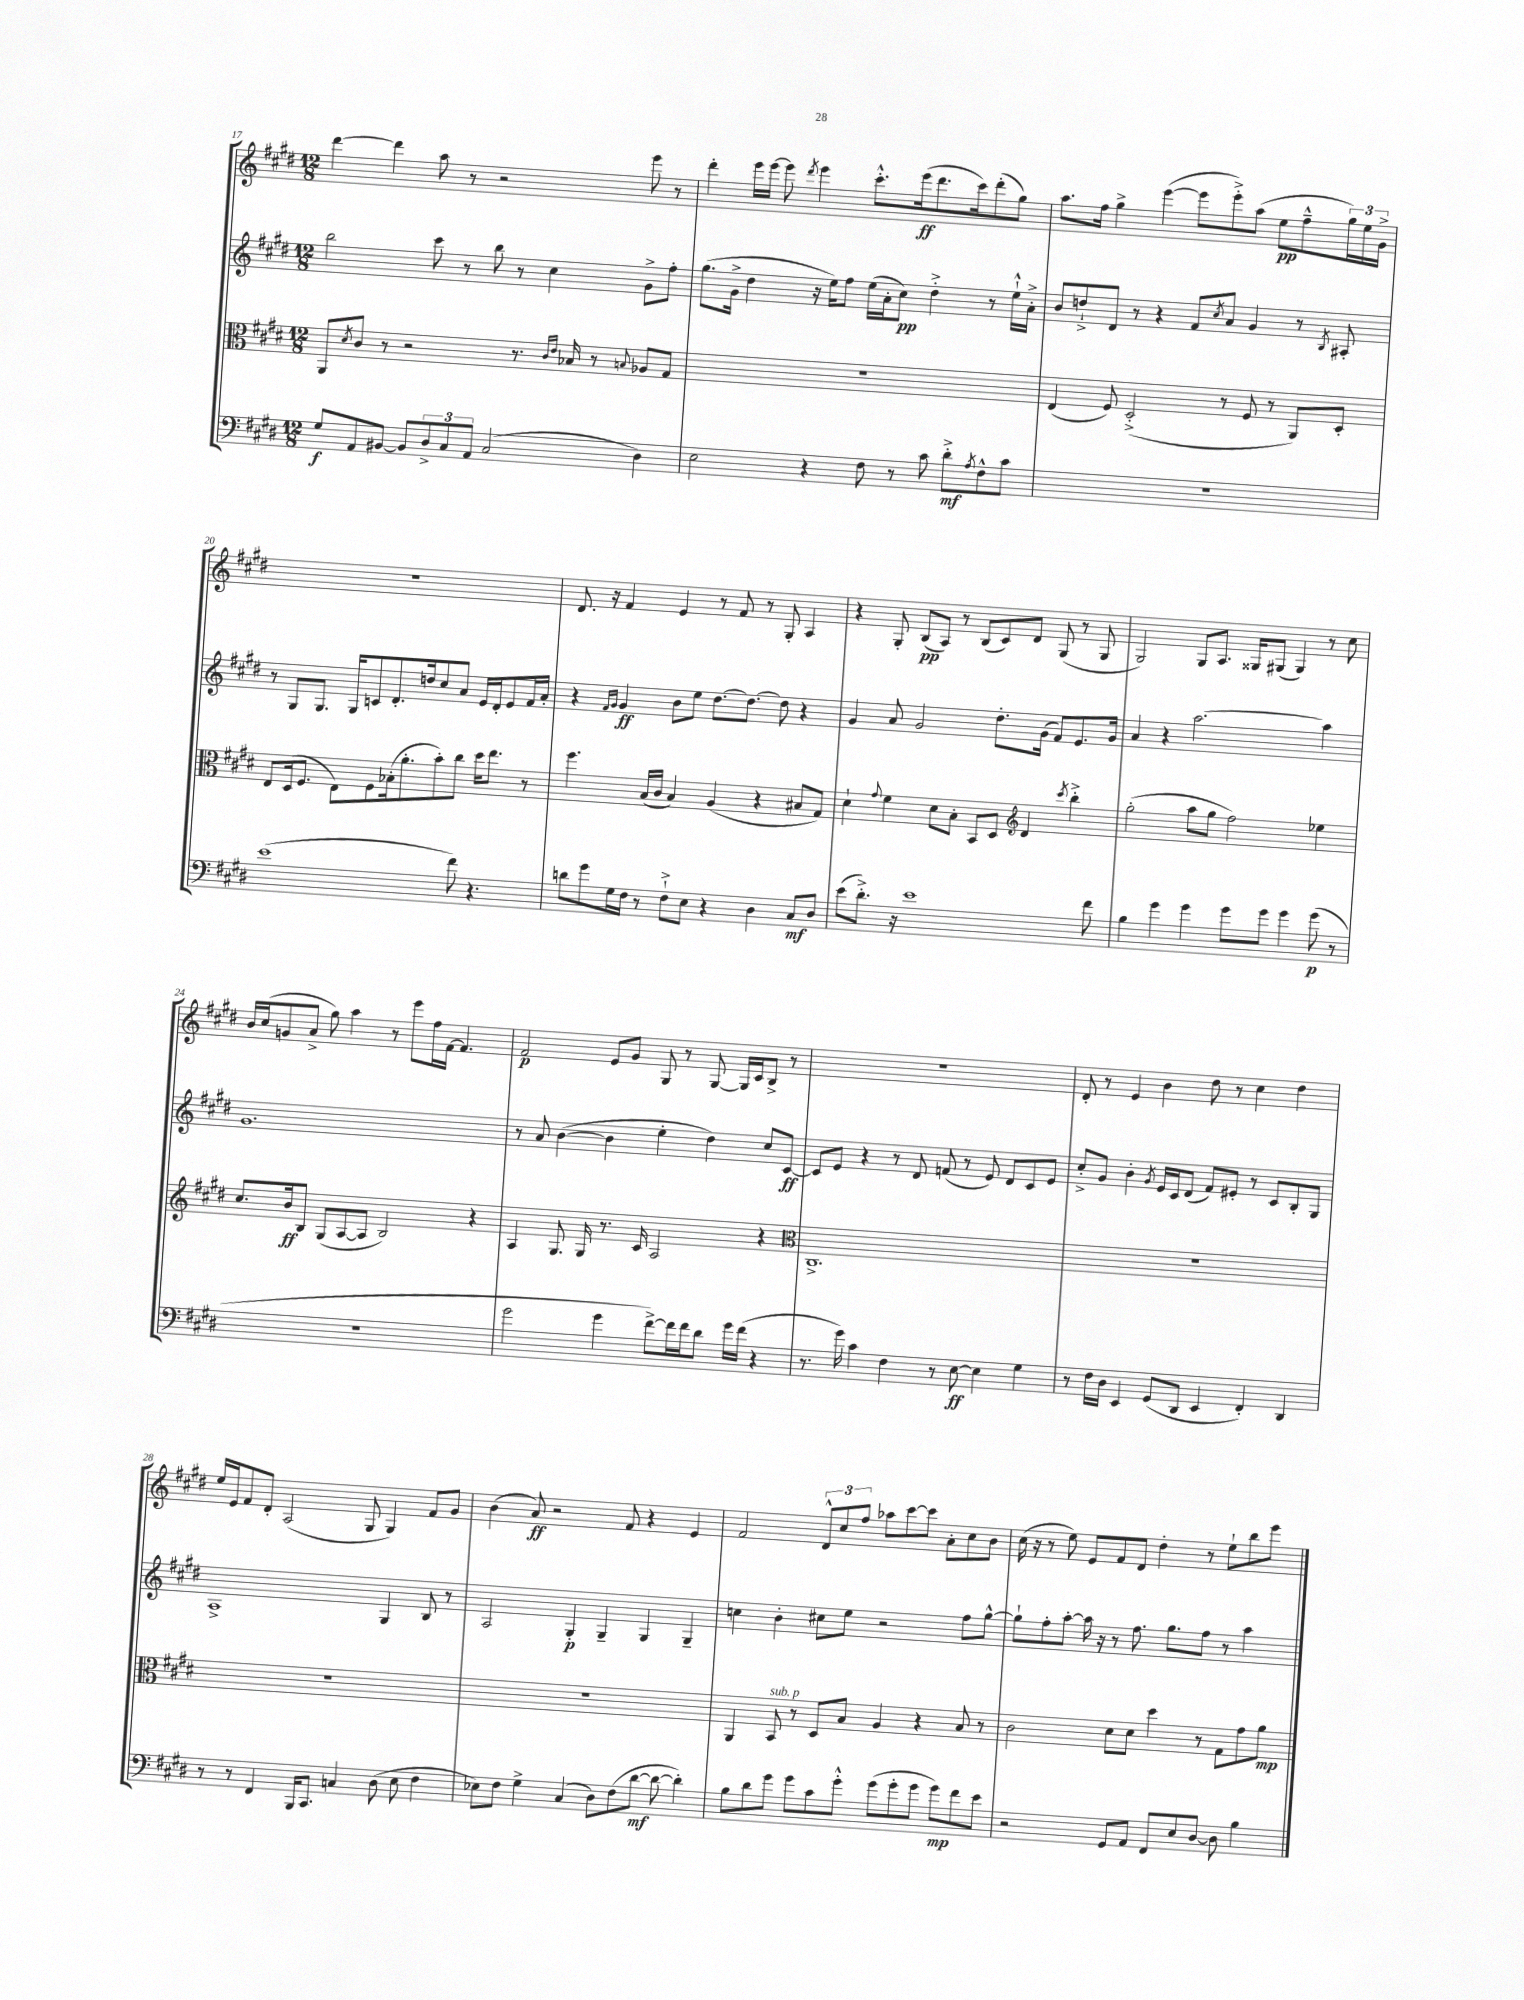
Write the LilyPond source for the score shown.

<<
\new StaffGroup <<
\new Staff = "s0" {
    \clef treble \key e \major \numericTimeSignature \time 12/8
    dis'''4~ dis'''4 a''8 r8 r2 e'''8 r8 |
    dis'''4-. e'''16 e'''16~ e'''8 \acciaccatura { dis'''8 } e'''4 cis'''8.-.-^ e'''16\ff( dis'''8. cis'''16) dis'''8-.( gis''8) |
    a''8. fis''16 gis''4-> e'''4~( e'''8 e'''8-.->) a''8( e''8\pp fis''8---^ \tuplet 3/2 { gis''16) e''16 gis'16-> } |
    R1. |
    dis'8. r16 fis'4 e'4 r8 fis'8 r8 gis8-. a4 |
    r4 gis8-. b8\pp( a8) r8 b8( cis'8) dis'8 gis8( r8 gis8 |
    gis2) gis8 a8. gisis16 gis8( gis4) r8 cis''8 |
    b'16 cis''16( g'8 a'8-> gis''8) a''4 r8 e'''8 fis''16 fis'16~ fis'4. |
    fis'2\p e'8 gis'8 gis8 r8 gis8~ gis16 cis'16 b8-> r8 |
    R1. |
    dis'8-. r8 e'4 b'4 dis''8 r8 cis''4 dis''4 |
    e''16 e'16 fis'8 dis'8-. a2( gis8 gis4) fis'8 gis'8 |
    b'4( a'8\ff) r2 fis'8 r4 e'4 |
    fis'2 \tuplet 3/2 { dis'8-^ cis''8 fis''8 } aes''8 cis'''8~ cis'''8 a'8-. cis''8 b'8 |
    cis''16( r16 r8 e''8) e'8 fis'8 dis'8 dis''4-. r8 e''8-! b''8 e'''8 \bar "|." |
}
\new Staff = "s1" {
    \clef treble \key e \major \numericTimeSignature \time 12/8
    b''2 cis'''8 r8 b''8 r8 cis''4 gis'8-> fis''8-. |
    gis''8.( gis'16-> dis''4 r16 e''16) fis''8 e''16( a'16-. cis''8\pp) dis''4-.-> r8 e''16-!-^ a'16-.-> |
    b'8 d''8-!-> dis'8 r8 r4 fis'8 \acciaccatura { cis''8 } a'8 gis'4 r8 \acciaccatura { b8 } ais8-. |
    r8 gis8 gis8. gis16 c'8 dis'8.-. d''16 cis''8 a'8 e'16 dis'16-. e'8 fis'16 a'16-. |
    r4 \grace { fis'16 gis'16 } gis'4\ff b'8 e''8 dis''8.~ dis''8.~ dis''8 r4 |
    gis'4 a'8 gis'2 dis''8.-. gis'16( fis'8) e'8. gis'16 |
    a'4 r4 a''2.~ a''4 |
    gis'1. |
    r8 a'8 b'4~( b'4 e''4-. dis''4) cis''8 cis'8~\ff |
    cis'8 e'8 r4 r8 dis'8 f'8( r8 e'8) dis'8 cis'8 e'8 |
    cis''8-.-> gis'8 b'4-. \acciaccatura { gis'8 } e'16 cis'16 dis'8( fis'8) eis'8-. r8 cis'8 b8-. gis8 |
    a1-> gis4 b8 r8 |
    a2 gis4-.\p gis4-- gis4 gis4-- |
    c''4 b'4-. cis''8 e''8 r2 fis''8 gis''8~-^ |
    gis''8-! fis''8-. a''8~-. a''16 r16 r8 fis''8. gis''8. fis''8 r8 a''4 \bar "|." |
}
\new Staff = "s2" {
    \clef alto \key e \major \numericTimeSignature \time 12/8
    a,8 \acciaccatura { dis'8 } cis'8 r8 r2 r8. \grace { cis'16 e'16 } bes16 r8 \appoggiatura { b8 } aes8 gis8 |
    R1. |
    e4( fis8) dis2-.->( r8 fis8 r8 a,8) dis8-. |
    e8 dis16( fis8. e8) fis8 bes16-.( a'8.-. b'8-.) cis''8 dis''16 e''8. r8 |
    fis''4. b16( cis'16 b4) a4( r4 bis8 gis8) |
    dis'4-! \appoggiatura { gis'8 } fis'4 dis'8 b8-. b,8 dis8 \clef treble dis'4 \acciaccatura { cis'''8 } b''4-.-> |
    gis''2-.( a''8 gis''8 fis''2) ees''4 |
    cis''8. b'16\ff b8 gis8( a8~ a8 b2) r4 |
    a4 gis8. gis16 r8. cis'16 a2 r4 |
    \clef alto cis1.-> |
    R1. |
    R1. |
    R1. |
    a,4 b,8^\markup { \italic "sub. p" } r8 dis8 b8 a4 r4 b8 r8 |
    cis'2 dis'8 dis'8 dis''4 r8 gis8 gis'8 a'8\mp \bar "|." |
}
\new Staff = "s3" {
    \clef bass \key e \major \numericTimeSignature \time 12/8
    gis8\f a,8 bis,8~ bis,8 \tuplet 3/2 { dis8-> cis8 a,8 } cis2( dis4) |
    e2 r4 fis8 r8 cis'8 dis'8-.->\mf \acciaccatura { a8 } fis8-^ cis'8 |
    R1. |
    e'1( fis'8) r4. |
    d'8 gis'8 gis16 fis16 r8 fis8-!-> e8 r4 dis4 cis8\mf dis8 |
    e'8( dis'8.-.->) r16 e'1 fis'8 |
    b4 gis'4 gis'4 gis'8 gis'8 gis'4 gis'8\p( r8 |
    R1. |
    gis'2 gis'4 fis'8~->) fis'16 fis'16 dis'8 gis'16 fis'16( r4 |
    r8. gis'16) cis'4 fis4 r8 e8~\ff e4 gis4 |
    r8 fis16 dis16 e,4 gis,8( dis,8 e,4 fis,4-.) dis,4 |
    r8 r8 fis,4 b,,16 cis,8. c4 dis8( e8 fis4 |
    ees8) fis8 gis4-> cis4( dis8) fis8( dis'8~\mf dis'8~ dis'4-.) |
    b8 dis'8 gis'8 gis'8 cis'8 gis'8-.-^ gis'8( gis'8-. gis'8 gis'8\mp) fis'8 e'8 |
    r2 gis,8 a,8 fis,8 e8 dis8~ dis8 b4 \bar "|." |
}
>>
>>
\layout { \context { \Score currentBarNumber = #17 } }
